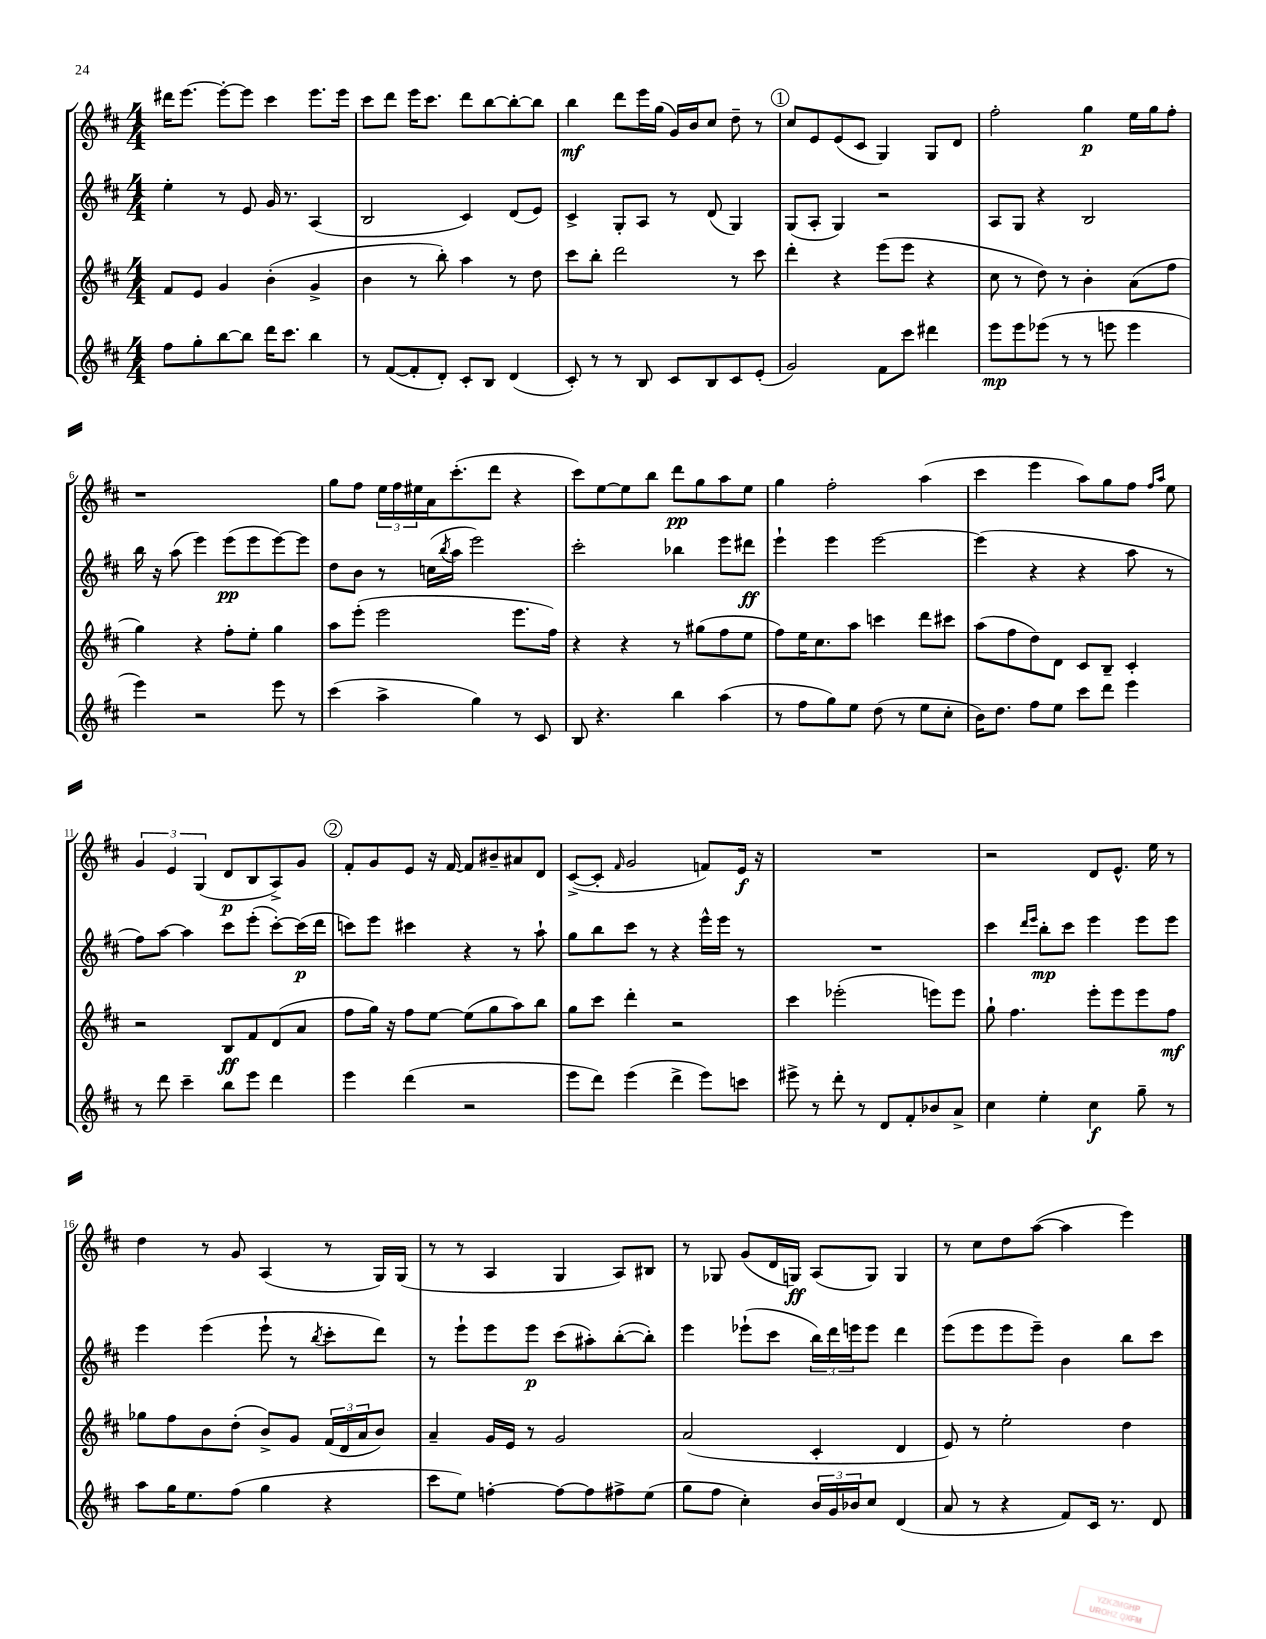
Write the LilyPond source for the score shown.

<<
\new StaffGroup <<
\new Staff = "s0" {
    \clef treble \key d \major \numericTimeSignature \time 4/4
    dis'''16 e'''8.~ e'''8~-. e'''8 cis'''4 e'''8. e'''16 |
    cis'''8 d'''8 e'''16 cis'''8. d'''8 b''8~ b''8~-. b''8 |
    b''4\mf d'''8 e'''16 g''16( g'16) b'16 cis''8 d''8-- r8 |
    \mark \markup { \circle "1" } cis''8 e'8 e'8( cis'8 g4) g8 d'8 |
    fis''2-. g''4\p e''16 g''16 fis''8-. |
    r1 |
    g''8 fis''8 \tuplet 3/2 { e''16 fis''16 eis''16 } a'16 cis'''8.-.( d'''8 r4 |
    cis'''8) e''8~ e''8 b''8 d'''8\pp g''8 a''8 e''8 |
    g''4 fis''2-. a''4( |
    cis'''4 e'''4 a''8) g''8 fis''8 \grace { fis''16 a''16 } e''8 |
    \tuplet 3/2 { g'4 e'4 g4( } d'8\p b8 a8->) g'8 |
    \mark \markup { \circle "2" } fis'8-. g'8 e'8 r16 fis'16~ fis'8 bis'8-- ais'8 d'8 |
    cis'8~->( cis'8-. \grace { fis'16 } g'2 f'8) e'16\f r16 |
    R1 |
    r2 d'8 e'8.-^ e''16 r8 |
    d''4 r8 g'8 a4( r8 g16) g16( |
    r8 r8 a4 g4 a8) bis8 |
    r8 ges8 g'8( d'16 g16\ff) a8( g8) g4 |
    r8 cis''8 d''8 a''8~( a''4 e'''4) \bar "|." |
}
\new Staff = "s1" {
    \clef treble \key d \major \numericTimeSignature \time 4/4
    e''4-. r8 e'8 g'16 r8. a4( |
    b2 cis'4) d'8( e'8) |
    cis'4-> g8-. a8 r8 d'8( g4) |
    \mark \markup { \circle "1" } g8( a8-. g4) r2 |
    a8 g8 r4 b2 |
    b''16 r16 a''8( e'''4) e'''8\pp( e'''8 e'''8~) e'''8 |
    d''8 b'8 r8 c''16( \acciaccatura { b''8 } a''16 e'''2) |
    cis'''2-. bes''4 e'''8 dis'''8\ff |
    e'''4-! e'''4 e'''2~ |
    e'''4( r4 r4 a''8 r8 |
    fis''8) a''8~ a''4 cis'''8 e'''8-.( cis'''8~-.) cis'''16\p( d'''16 |
    \mark \markup { \circle "2" } c'''8) e'''8 cis'''4 r4 r8 a''8-! |
    g''8 b''8 cis'''8 r8 r4 e'''16-^ e'''16 r8 |
    R1 |
    cis'''4 \grace { d'''16 e'''16 } b''8-.\mp cis'''8 e'''4 e'''8 e'''8 |
    e'''4 e'''4( e'''8-! r8 \acciaccatura { b''8 } cis'''8-. d'''8) |
    r8 e'''8-! e'''8 e'''8\p cis'''8( ais''8-.) b''8~-.( b''8-.) |
    e'''4 ees'''8-!( cis'''8 \tuplet 3/2 { b''16) d'''16 e'''16 } e'''8 d'''4 |
    e'''8( e'''8 e'''8 e'''8--) b'4 b''8 cis'''8 \bar "|." |
}
\new Staff = "s2" {
    \clef treble \key d \major \numericTimeSignature \time 4/4
    fis'8 e'8 g'4 b'4-.( g'4-> |
    b'4 r8 b''8-.) a''4 r8 d''8 |
    cis'''8 b''8-. d'''2 r8 cis'''8 |
    \mark \markup { \circle "1" } d'''4-. r4 e'''8( e'''8 r4 |
    cis''8 r8 d''8) r8 b'4-. a'8( fis''8 |
    g''4) r4 fis''8-. e''8-. g''4 |
    a''8 e'''8-.( e'''2 e'''8. fis''16) |
    r4 r4 r8 gis''8( fis''8 e''8 |
    fis''8) e''16 cis''8. a''8 c'''4 d'''8 cis'''8 |
    a''8( fis''8 d''8) d'8 cis'8 b8-- cis'4-. |
    r2 b8\ff fis'8 d'8( a'8 |
    \mark \markup { \circle "2" } fis''8 g''16) r16 fis''8 e''8~ e''8( g''8 a''8) b''8 |
    g''8 cis'''8 d'''4-. r2 |
    cis'''4 ees'''2-.( e'''8) e'''8 |
    g''8-! fis''4. e'''8-. e'''8 e'''8 fis''8\mf |
    ges''8 fis''8 b'8 d''8-.( b'8->) g'8 \tuplet 3/2 { fis'16( d'16 a'16 } b'8) |
    a'4-- g'16 e'16 r8 g'2 |
    a'2( cis'4-. d'4 |
    e'8) r8 e''2-. d''4 \bar "|." |
}
\new Staff = "s3" {
    \clef treble \key d \major \numericTimeSignature \time 4/4
    fis''8 g''8-. b''8~ b''8 d'''16 cis'''8. b''4 |
    r8 fis'8~( fis'8-. d'8-.) cis'8-. b8 d'4( |
    cis'8-.) r8 r8 b8 cis'8 b8 cis'8 e'8-.( |
    \mark \markup { \circle "1" } g'2) fis'8 cis'''8 dis'''4 |
    e'''8\mp e'''8 ees'''8( r8 r8 e'''8 e'''4 |
    e'''4) r2 e'''8 r8 |
    cis'''4( a''4-> g''4) r8 cis'8 |
    b8 r4. b''4 a''4( |
    r8 fis''8 g''8) e''8 d''8( r8 e''8 cis''8-. |
    b'16) d''8. fis''8 e''8 cis'''8 d'''8 e'''4 |
    r8 d'''8 cis'''4-- b''8 e'''8 d'''4 |
    \mark \markup { \circle "2" } e'''4 d'''4( r2 |
    e'''8 d'''8) e'''4( d'''4-> e'''8) c'''8 |
    eis'''8-> r8 d'''8-. r8 d'8 fis'8-. bes'8 a'8-> |
    cis''4 e''4-. cis''4\f g''8-- r8 |
    a''8 g''16 e''8. fis''8( g''4 r4 |
    cis'''8 e''8) f''4~-. f''8~ f''8 fis''8-> e''8( |
    g''8 fis''8 cis''4-.) \tuplet 3/2 { b'16 g'16 bes'16 } cis''8 d'4( |
    a'8 r8 r4 fis'8) cis'16 r8. d'8 \bar "|." |
}
>>
>>
